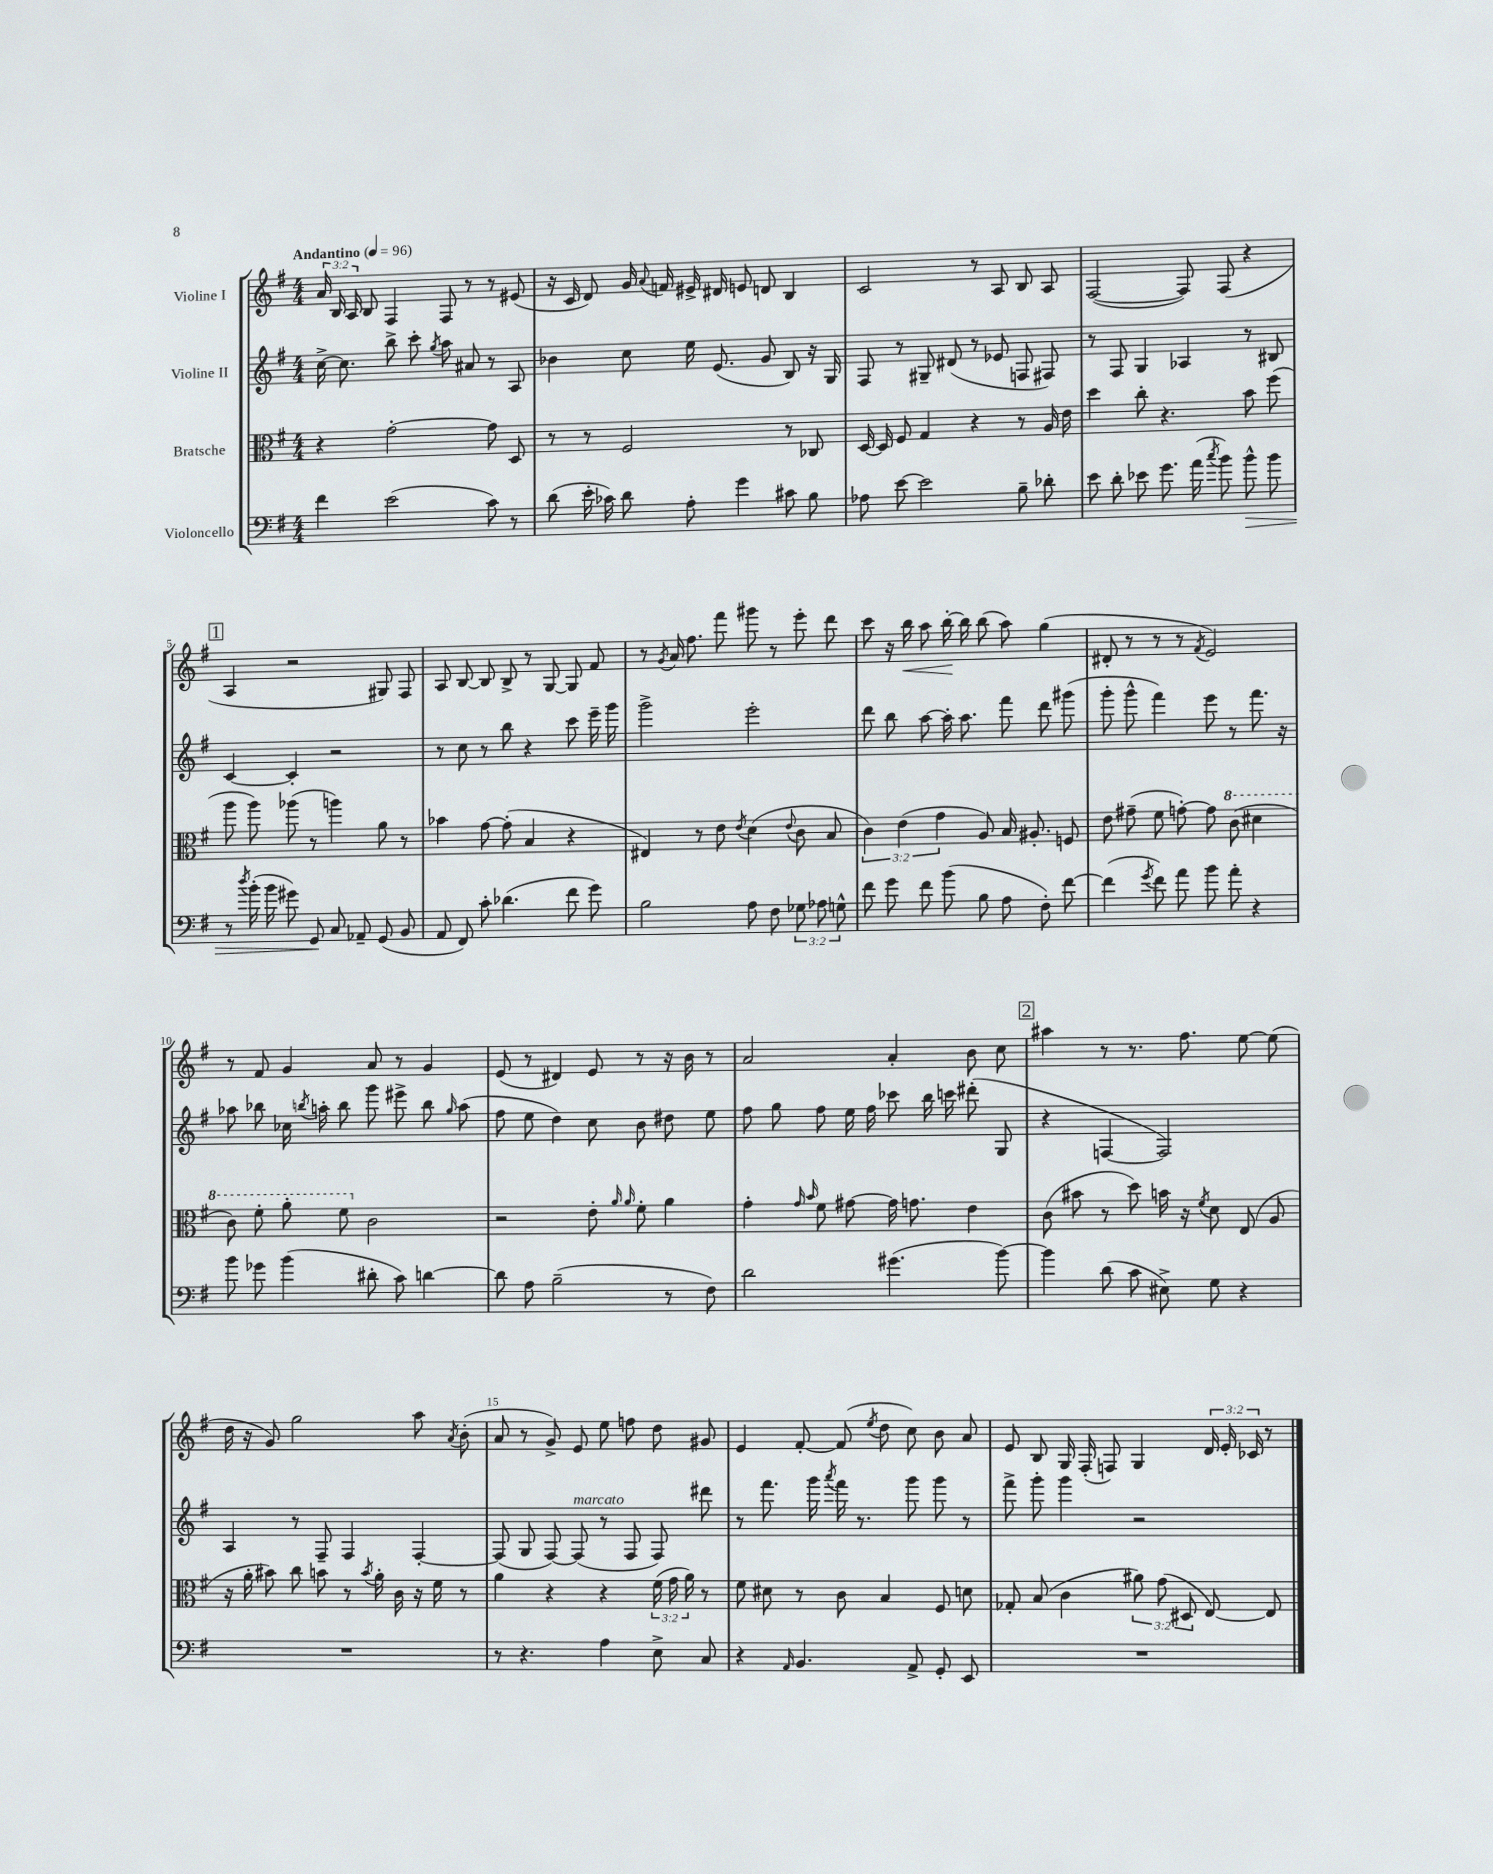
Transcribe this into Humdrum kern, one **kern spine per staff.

**kern	**kern	**kern	**kern
*staff4	*staff3	*staff2	*staff1
*clefF4	*clefC3	*clefG2	*clefG2
*k[f#]	*k[f#]	*k[f#]	*k[f#]
*M4/4	*M4/4	*M4/4	*M4/4
*MM96	*MM96	*MM96	*MM96
4f#	4r	[16cc^	24a
.	.	.	24B
.	.	8.cc]	.
.	.	.	24A
.	.	.	8B
(2e	[2g'	8bb^	4F#
.	.	8ccc'	.
.	.	8qgg	.
.	.	8aa	8F#
.	.	8a#	8r
8c)	8g]	8r	8r
8r	8D	8A	(8e#
=	=	=	=
(8d	8r	4b-	16r
.	.	.	16c
16e'	8r	.	8d)
16c-)	.	.	.
8d	2F#	8cc	16g
.	.	.	8qqa
.	.	.	16f
8A'	.	16ee	16e#^
.	.	(8.e	16d#
4g	.	.	8e
.	.	8g	8d
8c#	8r	8B)	4B
8B	8C-	16r	.
.	.	16G	.
=	=	=	=
8A-	[16D	8F#	2c
.	16D]	.	.
[8e	8F#	8r	.
2e]	4G	8G#~	.
.	.	(8d#	.
.	4r	8r	8r
.	.	8e-	8A
8B~	8r	8F	8B
8d-'	16A	8F#)	8A
.	16e	.	.
=	=	=	=
8e	4dd	8r	([2F#
8d'	.	8F#	.
8e-	8cc'	4G	.
8.g	4.r	.	.
.	.	4A-	8F#])
(16a	.	.	.
8qcc	.	.	.
8b)	.	.	(8F#
8b^^	8b	8r	4r
8b	(8ff#	8B#	.
=	=	=	=
8r	8aa	[4c	4A
8qdd	.	.	.
(16b'	8aa)	.	.
16b	.	.	.
8g#)	(8aa-	4c']	2r
8GG	8r	.	.
8C	4aa)	2r	.
8AA-~	.	.	.
(8GG	8a	.	8G#)
8BB	8r	.	8F#
=	=	=	=
8AA	4b-	8r	8A
8FF#)	.	8cc	[8B
8c'	[8g	8r	8B]
(4.d-	(8g']	8bb	8B^
.	4B	4r	8r
.	.	.	[8G
8f#	4r	8ccc	8G]
8g)	.	16eee~	8f#
.	.	16ggg	.
=	=	=	=
2B	4E#)	2ggg^	8r
.	.	.	8qg
.	.	.	16a
.	.	.	8.ff#
.	8r	.	.
.	8e	.	8fff#
.	8qe	.	.
8A	(4d	2eee'	8ggg#
8F#	.	.	8r
.	8qqe	.	.
12G-	8c	.	8eee'
12A-	.	.	.
.	8B	.	8ddd
12G^^	.	.	.
=	=	=	=
8f#	6c)	8ddd	8ccc
8g	.	8bb	16r
.	(6e	.	.
.	.	.	16bb
8f#	.	[8aa	8aa
.	6g	.	.
(8b	.	16aa']	[16bb'
.	.	8.aa	16bb]
8B	8A)	.	(8bb
8A	16B	8fff#	8aa)
.	8.A#'	.	.
8F#')	.	8ddd	(4gg
[8f#	8F	(8ggg#	.
=	=	=	=
(4f#]	8e	8ggg'	8d#'
.	(8g#~	8ggg^^	8r
8qg	.	.	.
8f#)	8f#	4fff#)	8r
8a	[8g')	.	8r
.	.	.	8qf#
8b	8g]	8eee	2e)
8a'	(8cc	8r	.
4r	4dd#	8.fff#	.
.	.	16r	.
=	=	=	=
8b	8cc)	8aa-	8r
8g-	8ff#'	8bb-	8f#
(4b	8aa'	16cc-	4g
.	.	8qbb	.
.	.	16aa'	.
.	8ff#	8bb	.
8d#'	2c	8ggg	8a
8c)	.	8eee#^	8r
[4d	.	8bb	4g
.	.	16qqgg	.
.	.	(8aa	.
=	=	=	=
8d]	2r	8ff#	(8e
8A	.	8ee	8r
(2B~	.	4dd)	4d#)
.	8e'	8cc	8e
.	16qqa	.	.
.	16qqa	.	.
.	8f#'	8b	8r
8r	4a	8dd#	16r
.	.	.	16b
8F#)	.	8ee	8r
=	=	=	=
2d	4g'	8ff#	2a
.	.	8gg	.
.	16qqg	.	.
.	16qqb	.	.
.	8f#	8ff#	.
.	[8g#	16ee	.
.	.	16ff#	.
(4.g#	16g#]	8ccc-	4a'
.	8.g	.	.
.	.	16bb	.
.	.	16ccc	.
.	4e	(8ddd#'	8b
[8b)	.	8G	8cc
=	=	=	=
4b]	(8c	4r	4aa#
.	8b#	.	.
(8d	8r	[4F	8r
8c	8dd)	.	8.r
8E#^)	16b	2F])	.
.	16r	.	8.ff#
.	8qf#	.	.
8G	8d	.	.
4r	(8E	.	[8ee
.	8A	.	(8ee]
=	=	=	=
1r	16r	4A	16dd
.	16a'	.	16r
.	8b#)	.	8g)
.	8cc	8r	2gg
.	8b	8F#~	.
.	8r	4F#	.
.	8qb	.	.
.	16a'	.	.
.	16c	.	.
.	16r	[4F#'	8aa
.	16f#	.	.
.	.	.	8qa
.	8r	.	(8b'
=	=	=	=
8r	4a	(8F#]	8a
4.r	.	8G	8r
.	4r	[8F#)	8g^)
.	.	(8F#]	8e
4A	4r	8r	8ee
.	.	8F#	8ff
8E^	(24f#	8F#)	8dd
.	24g	.	.
.	24a)	.	.
8C	8r	8ddd#	8g#
=	=	=	=
4r	8f#	8r	4e
.	8d#	8.fff#	.
16qqAA	.	.	.
4.BB	8r	.	[8f#'
.	.	16ggg	.
.	.	8qaaa	.
.	8c	16fff#	(8f#]
.	.	8.r	.
.	.	.	8qee
.	4B	.	8dd
8AA^	.	8ggg	8cc)
8GG'	8F#	8ggg	8b
8EE	8d	8r	8a
=	=	=	=
1r	8G-'	8fff#^	8e
.	(8B	8ggg'	8B
.	4c	4ggg	16G
.	.	.	(16F#'
.	.	.	8F)
.	12a#)	2r	4G
.	(12g	.	.
.	12D#	.	.
.	[8E)	.	24d
.	.	.	24e'
.	.	.	24c-
.	8E]	.	8r
==	==	==	==
*-	*-	*-	*-
